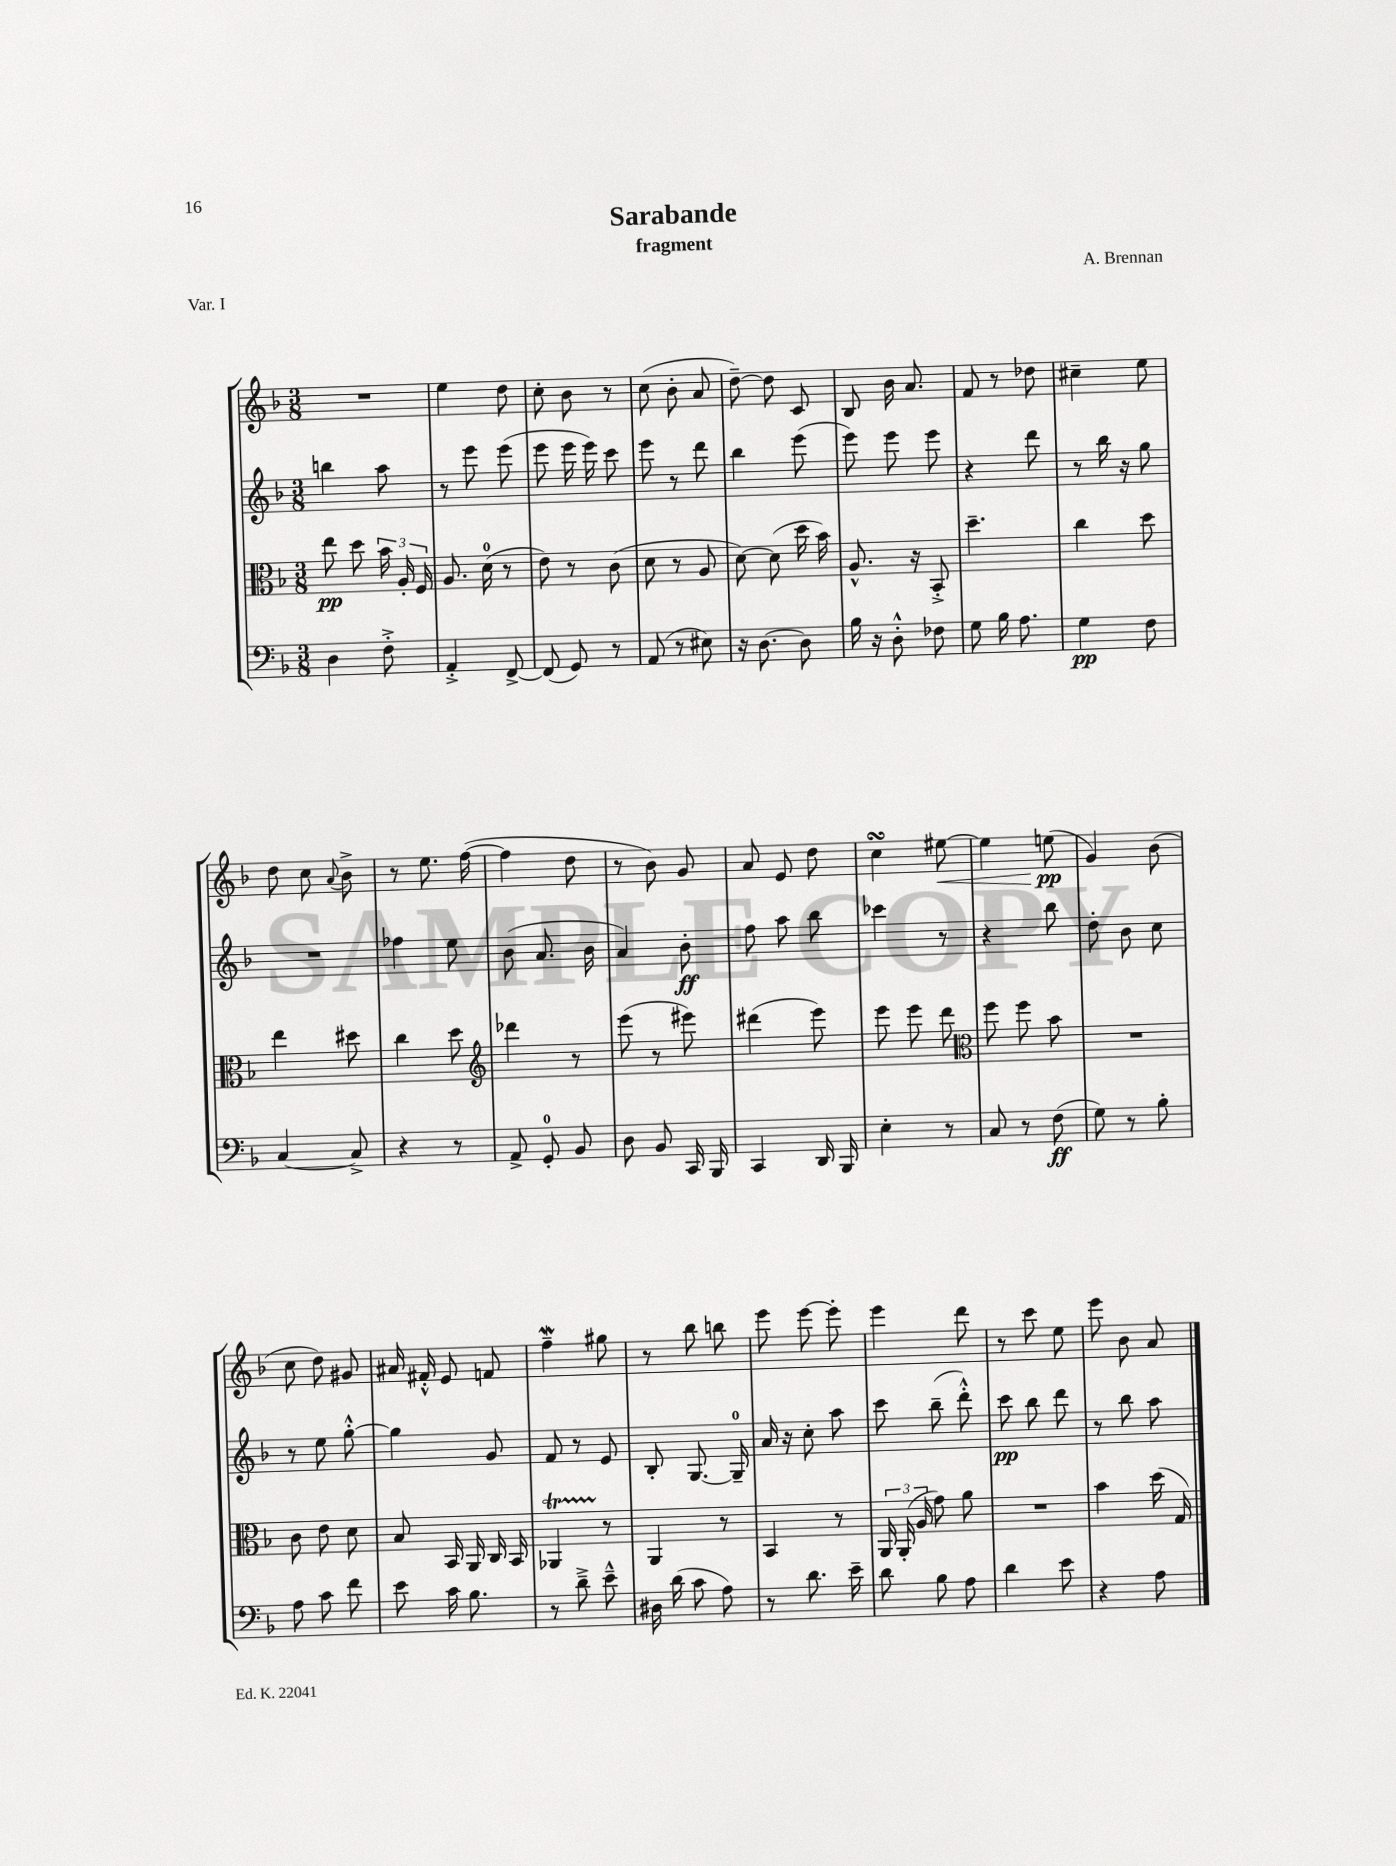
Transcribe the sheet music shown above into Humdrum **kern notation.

**kern	**kern	**kern	**kern
*staff4	*staff3	*staff2	*staff1
*clefF4	*clefC3	*clefG2	*clefG2
*k[b-]	*k[b-]	*k[b-]	*k[b-]
*M3/8	*M3/8	*M3/8	*M3/8
4D	8ee	4bb	4.r
.	8dd	.	.
8F'^	24b-	8aa	.
.	24A'	.	.
.	24F	.	.
=	=	=	=
4AA'^	8.A	8r	4ee
.	.	8eee	.
.	(16d	.	.
[8FF^	8r	(8eee	8dd
=	=	=	=
(8FF]	8e)	8eee	8cc'
8GG)	8r	16eee	8b-
.	.	16eee)	.
8r	(8c	8ccc	8r
=	=	=	=
(8AA	8d	8eee	(8cc
8r	8r	8r	8b-'
8E#)	8A	8ddd	8a
=	=	=	=
16r	[8d)	4bb-	[8dd~)
[8.D	.	.	.
.	(8d]	.	8dd]
8D]	16dd	(8eee	8c
.	16b-)	.	.
=	=	=	=
16B-	8.A^^	8eee)	8B-
16r	.	.	.
8D'^^	.	8eee	16b-
.	16r	.	8.a
8F-	8BB-'^	8eee	.
=	=	=	=
8G	4.dd~	4r	8f
16B-	.	.	8r
8.A	.	.	.
.	.	8ddd	8dd-
=	=	=	=
4G	4cc	8r	4cc#~
.	.	16bb-	.
.	.	16r	.
8F	8dd	8gg	8ee
=	=	=	=
[4C	4ee	4.r	8dd
.	.	.	8cc
.	.	.	8qqa
8C^]	8dd#	.	8b-^
=	=	=	=
4r	4cc	4ff-	8r
.	.	.	8.ee
8r	8dd	8ee	.
.	.	.	([16ff
=	=	=	=
*	*clefG2	*	*
8AA^	4ddd-	(8b-	4ff]
8GG'	.	8.a	.
8BB-	8r	.	8dd
.	.	16b-	.
=	=	=	=
8D	(8eee	4a)	8r
8BB-	8r	.	8b-)
16CC	8eee#)	8b-'	8g
16BBB-	.	.	.
=	=	=	=
4CC	(4ddd#	8ff	8a
.	.	8aa	8e
16DD	8eee)	8bb-	8dd
16BBB-	.	.	.
=	=	=	=
4E'	8eee	4ccc-	4cc
.	8eee	.	.
8r	8ddd	8r	[8ee#
=	=	=	=
*	*clefC3	*	*
8C	8ff	4r	4ee#]
8r	8ff	.	.
(8F	8b-	8bb-	(8ee
=	=	=	=
8G)	4.r	8dd'	4g)
8r	.	8b-	.
8B-'	.	8cc	(8b-
=	=	=	=
8A	8c	8r	8cc
8c	8e	8ee	8dd)
8f	8d	[8gg'^^	8g#
=	=	=	=
8e	8B-	4gg]	16a#
.	.	.	16f#'^^
16c	16BB-	.	8e
8.B-	16AA	.	.
.	16C	8g	8f
.	16BB-	.	.
=	=	=	=
8r	4AA-	8f	4ff~
8d~^	.	8r	.
8e~^^	8r	8e	8gg#
=	=	=	=
16D#	4AA	8B-'	8r
(16d	.	.	.
8c	.	[8.G	8bb-
8A)	8r	.	8bb
.	.	16G~]	.
=	=	=	=
8r	4BB-	16a	8eee
.	.	16r	.
8.d	.	8cc'	[8eee
.	8r	8aa	8eee']
16e~	.	.	.
=	=	=	=
8d	24AA	8ccc	4eee
.	(24AA'	.	.
.	24A	.	.
8B-	8g)	(8bb-~	.
8A	8a	8ddd'^^)	8ddd
=	=	=	=
4d	4.r	8ccc	8r
.	.	8bb-	8ccc
8e	.	8ddd	8ee
=	=	=	=
4r	4b-	8r	8eee
.	.	8bb-	8b-
8A	(16dd	8aa	8a
.	16G)	.	.
==	==	==	==
*-	*-	*-	*-
